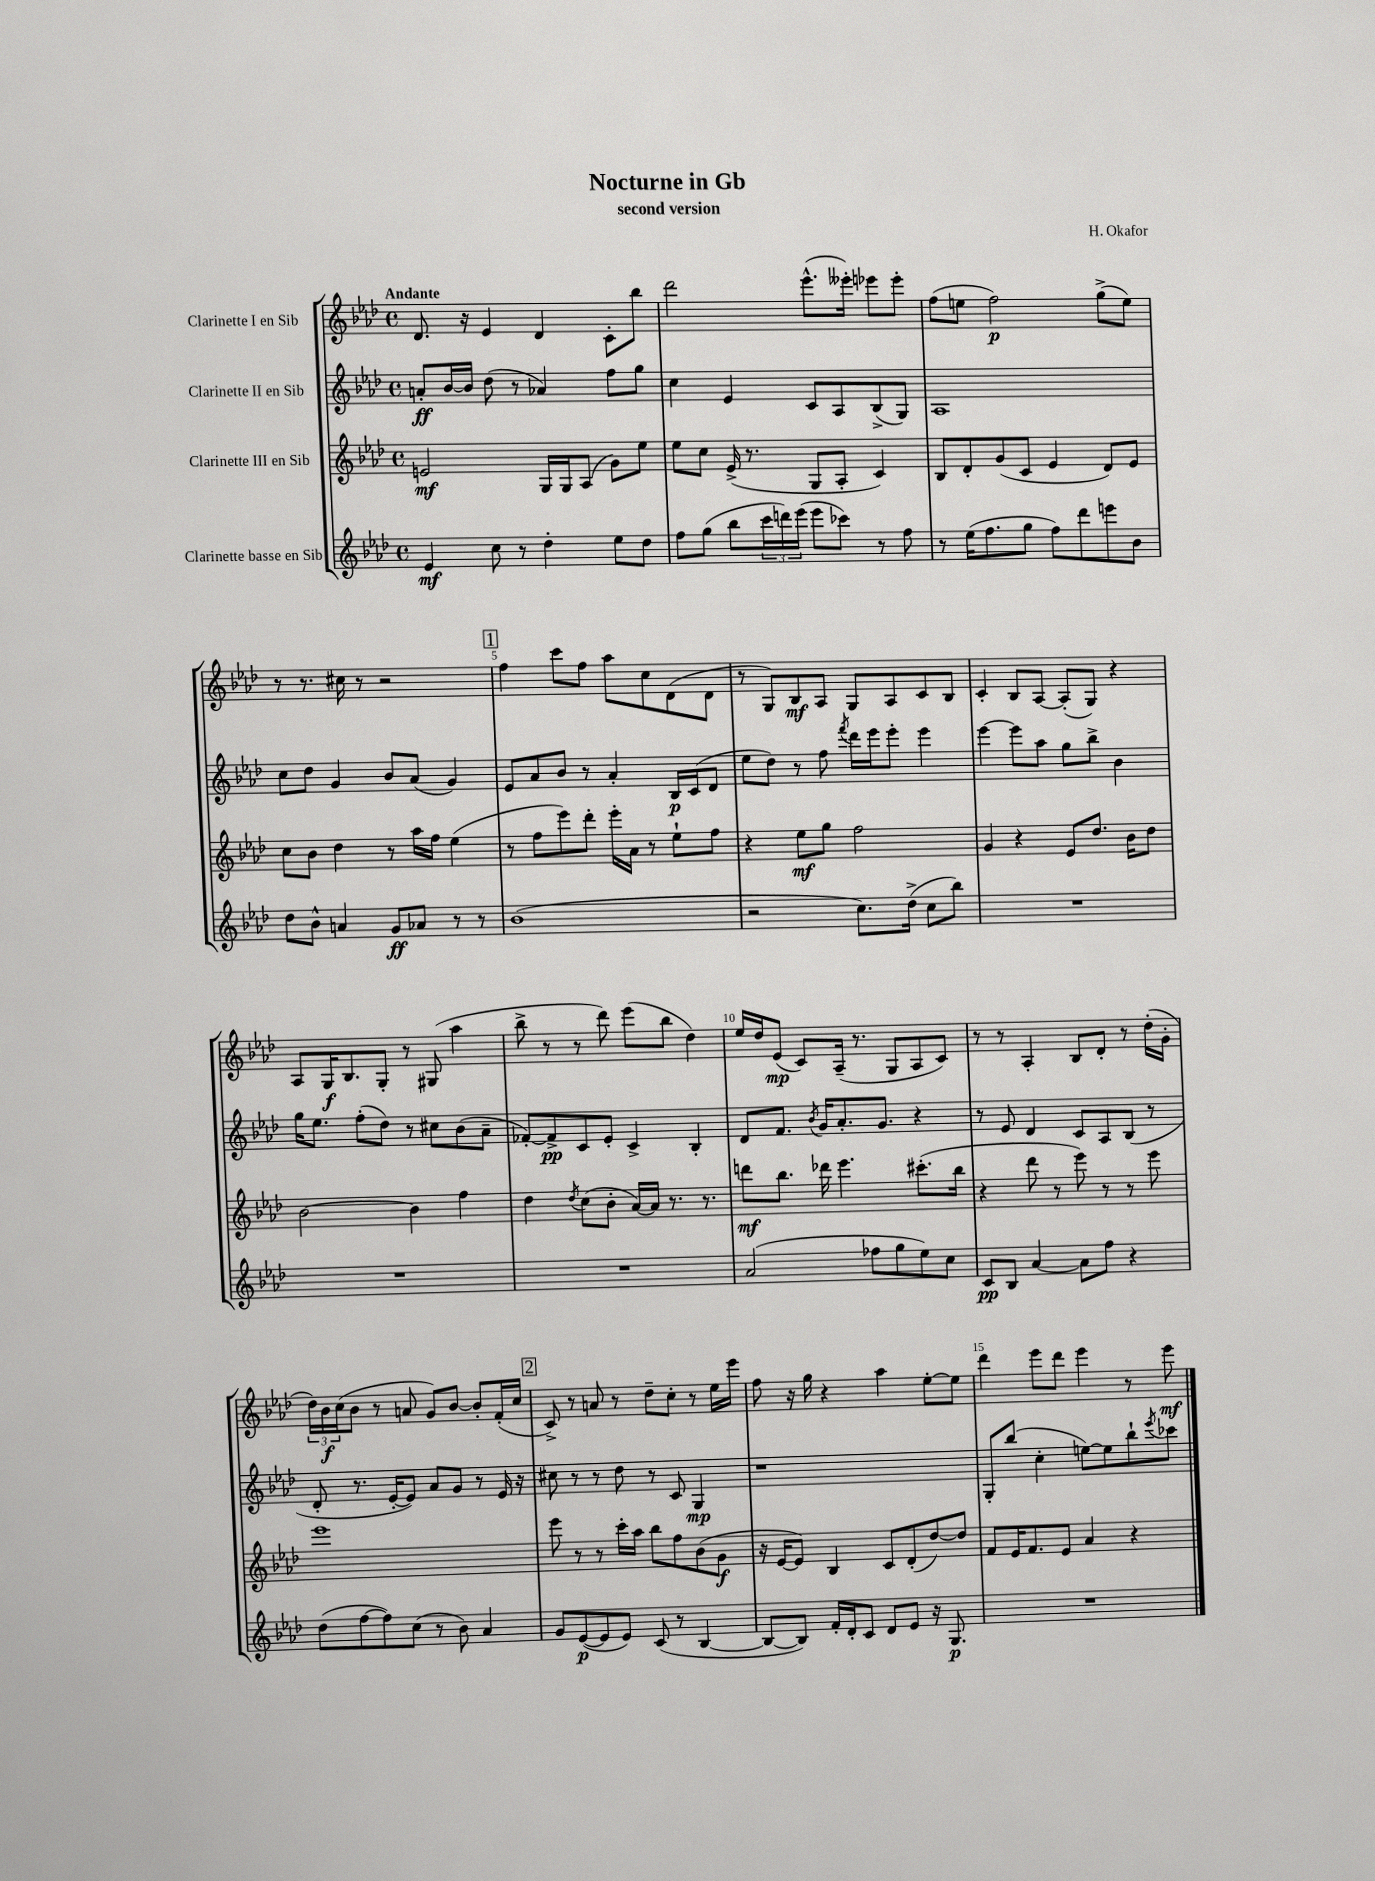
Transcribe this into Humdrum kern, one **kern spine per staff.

**kern	**dynam	**kern	**dynam	**kern	**dynam	**kern	**dynam
*part4	*part4	*part3	*part3	*part2	*part2	*part1	*part1
*staff4	*staff4	*staff3	*staff3	*staff2	*staff2	*staff1	*staff1
*I"Clarinette basse en Sib	*	*I"Clarinette III en Sib	*	*I"Clarinette II en Sib	*	*I"Clarinette I en Sib	*
*clefG2	*	*clefG2	*	*clefG2	*	*clefG2	*
*k[b-e-a-d-]	*	*k[b-e-a-d-]	*	*k[b-e-a-d-]	*	*k[b-e-a-d-]	*
*M4/4	*	*M4/4	*	*M4/4	*	*M4/4	*
*met(c)	*	*met(c)	*	*met(c)	*	*met(c)	*
=1	=1	=1	=1	=1	=1	=1	=1
!	!	!	!	!	!	!LO:TX:a:B:t=Andante	!
4e-/	mf	2en/	mf	8an'/L	ff	8.d-/	.
.	.	.	.	[16b-/L	.	.	.
.	.	.	.	16b-/JJ]	.	16r	.
8cc\	.	.	.	(8dd-\	.	4e-/	.
8r	.	.	.	8r	.	.	.
4dd-'\	.	16G/LL	.	4a-X/)	.	4d-/	.
.	.	16G/J	.	.	.	.	.
.	.	(8A-/J	.	.	.	.	.
8ee-\L	.	8g\L)	.	8ff\L	.	8c'\L	.
8dd-\J	.	8ee-\J	.	8gg\J	.	8bb-\J	.
=2	=2	=2	=2	=2	=2	=2	=2
8ff\L	.	8ee-\L	.	4cc\	.	2ddd-\	.
(8gg\J	.	8cc\J	.	.	.	.	.
8bb-\L	.	(16e-^/	.	4e-/	.	.	.
.	.	8.r	.	.	.	.	.
24ccc\L	.	.	.	.	.	.	.
24dddn\)	.	.	.	.	.	.	.
(24eee-\JJ	.	.	.	.	.	.	.
8eee-\L	.	8G/L	.	8c/L	.	(8.eee-^^\L	.
8ccc-X\J)	.	8A-'/J	.	8A-/	.	.	.
.	.	.	.	.	.	16eee--X'\Jk)	.
8r	.	4c/)	.	(8B-^/	.	8eee-X\L	.
8ff\	.	.	.	8G/J)	.	8eee-'\J	.
=3	=3	=3	=3	=3	=3	=3	=3
8r	.	8B-/L	.	1A-	.	(8ff\L	.
(16ee-\KL	.	8d-'/	.	.	.	8een\J	.
8.ff\	.	.	.	.	.	.	.
.	.	(8g/	.	.	.	2ff\)	p
8gg\J	.	8c/J	.	.	.	.	.
8ff\L)	.	4e-/	.	.	.	.	.
8ddd-\	.	.	.	.	.	.	.
8eeen\	.	8d-/L)	.	.	.	(8gg^\L	.
8b-\J	.	8e-/J	.	.	.	8ee\J)	.
!!LO:LB:g=z
=4	=4	=4	=4	=4	=4	=4	=4
8dd-\L	.	8cc\L	.	8cc\L	.	8r	.
8b-^^\J	.	8b-\J	.	8dd-\J	.	8.r	.
4an/	.	4dd-\	.	4g/	.	.	.
.	.	.	.	.	.	16cc#X\	.
.	.	.	.	.	.	8r	.
8g/L	ff	8r	.	8b-/L	.	2r	.
8a-X/J	.	16aa-\LL	.	(8a-/J	.	.	.
.	.	16ff\JJ	.	.	.	.	.
8r	.	(4ee-\	.	4g/)	.	.	.
8r	.	.	.	.	.	.	.
!!LO:REH:place=s1:t=1
=5	=5	=5	=5	=5	=5	=5	=5
(1b-	.	8r	.	8e-/L	.	4ff\	.
.	.	8ff\L	.	8a-/	.	.	.
.	.	8eee-\)	.	8b-/J	.	8ccc\L	.
.	.	8ddd-'\J	.	8r	.	8ff\J	.
.	.	16eee-'\LL	.	4a-'/	.	8aa-\L	.
.	.	16a-\JJ	.	.	.	.	.
.	.	8r	.	.	.	8cc\	.
.	.	8ee-`\L	.	16B-/LL	p	(8d-\	.
.	.	.	.	(16c/J	.	.	.
.	.	8ff\J	.	8d-/J	.	8d-\J	.
=6	=6	=6	=6	=6	=6	=6	=6
2r	.	4r	.	8ee-\L	.	8r	.
.	.	.	.	8dd-\J)	.	8G/L)	.
.	.	8ee-\L	mf	8r	.	8B-/	mf
.	.	8gg\J	.	8ff\	.	8A-/J	.
.	.	.	.	8qfff/	.	.	.
8.cc\L)	.	2ff\	.	16ddd-\LL	.	8G/L	.
.	.	.	.	16eee-\J	.	.	.
.	.	.	.	8eee-'\J	.	8A-/	.
(16dd-^\Jk	.	.	.	.	.	.	.
8cc\L	.	.	.	4eee-\	.	8c/	.
8bb-\J)	.	.	.	.	.	8B-/J	.
=7	=7	=7	=7	=7	=7	=7	=7
1r	.	4g/	.	[4eee-\	.	4c'/	.
.	.	4r	.	8eee-\L]	.	8B-/L	.
.	.	.	.	8aa-\J	.	[8A-/J	.
.	.	8e-/L	.	8gg\L	.	(8A-'/L]	.
.	.	8.dd-/J	.	8bb-^\J	.	8G/J)	.
.	.	.	.	4b-\	.	4r	.
.	.	16b-\KL	.	.	.	.	.
.	.	8dd-\J	.	.	.	.	.
!!LO:LB:g=z
=8	=8	=8	=8	=8	=8	=8	=8
1r	.	[2b-\	.	16gg\KL	.	8A-/L	.
.	.	.	.	8.ee-\J	.	.	.
.	.	.	.	.	.	16G/K	f
.	.	.	.	.	.	8.B-/	.
.	.	.	.	(8ff'\L	.	.	.
.	.	.	.	8dd-\J)	.	8G'/J	.
.	.	4b-\]	.	8r	.	8r	.
.	.	.	.	8cc#X\L	.	(8G#X/	.
.	.	4ff\	.	(8b-\	.	4aa-\	.
.	.	.	.	8a-~\J	.	.	.
=9	=9	=9	=9	=9	=9	=9	=9
1r	.	4dd-\	.	[8f-X'/L)	.	8bb-^\	.
.	.	.	.	8f-^/]	pp	8r	.
.	.	8qdd-/	.	.	.	.	.
.	.	(8cc\L	.	8c/	.	8r	.
.	.	8b-'\J	.	8e-'/J	.	8ddd-\)	.
.	.	[16a-/LL)	.	4c^/	.	(8eee-\L	.
.	.	16a-/JJ]	.	.	.	.	.
.	.	8.r	.	.	.	8bb-\J	.
.	.	.	.	4B-'/	.	4dd-\)	.
.	.	8.r	.	.	.	.	.
=10	=10	=10	=10	=10	=10	=10	=10
(2a-/	.	8dddn\L	mf	8d-/L	.	16ee-/LL	.
.	.	.	.	.	.	16dd-/J	.
.	.	8.bb-\J	.	8.f/J	.	(8e-/J	mp
.	.	.	.	.	.	8c/L)	.
.	.	.	.	8qb-/	.	.	.
.	.	16ddd-X\	.	16g/KL	.	.	.
.	.	4.eee-\	.	8.a-'/	.	(16A-~/Jk	.
.	.	.	.	.	.	8.r	.
8ff-X\L	.	.	.	.	.	.	.
.	.	.	.	8.g/J	.	.	.
8gg\	.	.	.	.	.	8G/L	.
8ee-\)	.	(8.ccc#X'\L	.	4r	.	8A-/	.
8cc\J	.	.	.	.	.	8c/J)	.
.	.	16bb-\Jk	.	.	.	.	.
=11	=11	=11	=11	=11	=11	=11	=11
8c/L	pp	4r	.	8r	.	8r	.
8B-/J	.	.	.	8e-/	.	8r	.
[4a-/	.	8ddd-\	.	4d-/	.	4A-'/	.
.	.	8r	.	.	.	.	.
8a-\L]	.	8eee-\)	.	8c/L	.	8B-/L	.
8ff\J	.	8r	.	8A-/	.	8d-'/J	.
4r	.	8r	.	(8B-/J	.	8r	.
.	.	8eee-\	.	8r	.	(16dd-'\LL	.
.	.	.	.	.	.	16g'\JJ	.
!!LO:LB:g=z
=12	=12	=12	=12	=12	=12	=12	=12
(8dd-\L	.	1eee-	.	8d-'/	.	24dd-\LL)	.
.	.	.	.	.	.	24b-\	f
.	.	.	.	.	.	(24cc\J	.
[8ff\	.	.	.	8.r	.	8b-\J	.
8ff\])	.	.	.	.	.	8r	.
.	.	.	.	[16e-'/KL	.	.	.
(8cc\J	.	.	.	8e-/J])	.	8an/	.
8r	.	.	.	8a-/L	.	8g/L)	.
8b-\)	.	.	.	8g/J	.	[8b-/J	.
4a-/	.	.	.	8r	.	8b-'/L]	.
.	.	.	.	16e-/	.	(16f'/L	.
.	.	.	.	16r	.	16cc/JJ	.
!!LO:REH:place=s1:t=2
=13	=13	=13	=13	=13	=13	=13	=13
8g/L	.	8eee-\	.	8cc#X\	.	8c^/)	.
([8e-/	p	8r	.	8r	.	8r	.
8e-/]	.	8r	.	8r	.	8an/	.
8e-/J)	.	16ccc'\LL	.	8dd-\	.	8r	.
.	.	16aa-\JJ	.	.	.	.	.
(8c/	.	8bb-\L	.	8r	.	8dd-~\L	.
8r	.	8ff\	.	8c/	.	8cc'\J	.
[4B-/	.	(8b-\	.	4G/	mp	8r	.
.	.	8g\J	f	.	.	16ee-\LL	.
.	.	.	.	.	.	16eee-\JJ	.
=14	=14	=14	=14	=14	=14	=14	=14
8B-/L_	.	16r	.	1r	.	8ff\	.
.	.	[16e-/KL	.	.	.	.	.
8B-/J])	.	8e-/J])	.	.	.	16r	.
.	.	.	.	.	.	16gg\	.
16f'/LL	.	4B-/	.	.	.	4r	.
16d-'/J	.	.	.	.	.	.	.
8c/J	.	.	.	.	.	.	.
8d-/L	.	8c/L	.	.	.	4aa-\	.
8e-/J	.	(8d-'/	.	.	.	.	.
16r	.	[8dd-/)	.	.	.	[8ee-'\L	.
8.G/	p	.	.	.	.	.	.
.	.	8dd-/J]	.	.	.	8ee-\J]	.
=15	=15	=15	=15	=15	=15	=15	=15
1r	.	8f/L	.	8G'/L	.	4ddd-\	.
.	.	16e-/K	.	(8bb-/J	.	.	.
.	.	8.f/	.	.	.	.	.
.	.	.	.	4cc'\	.	8eee-\L	.
.	.	8e-/J	.	.	.	8ddd-\J	.
.	.	4a-/	.	[8een\L)	.	4eee-\	.
.	.	.	.	8ee\]	.	.	.
.	.	4r	.	8bb-`\	.	8r	.
.	.	.	.	8qeee-/	.	.	.
.	.	.	.	8ccc-X\J	.	8eee-\	mf
==	==	==	==	==	==	==	==
*-	*-	*-	*-	*-	*-	*-	*-
